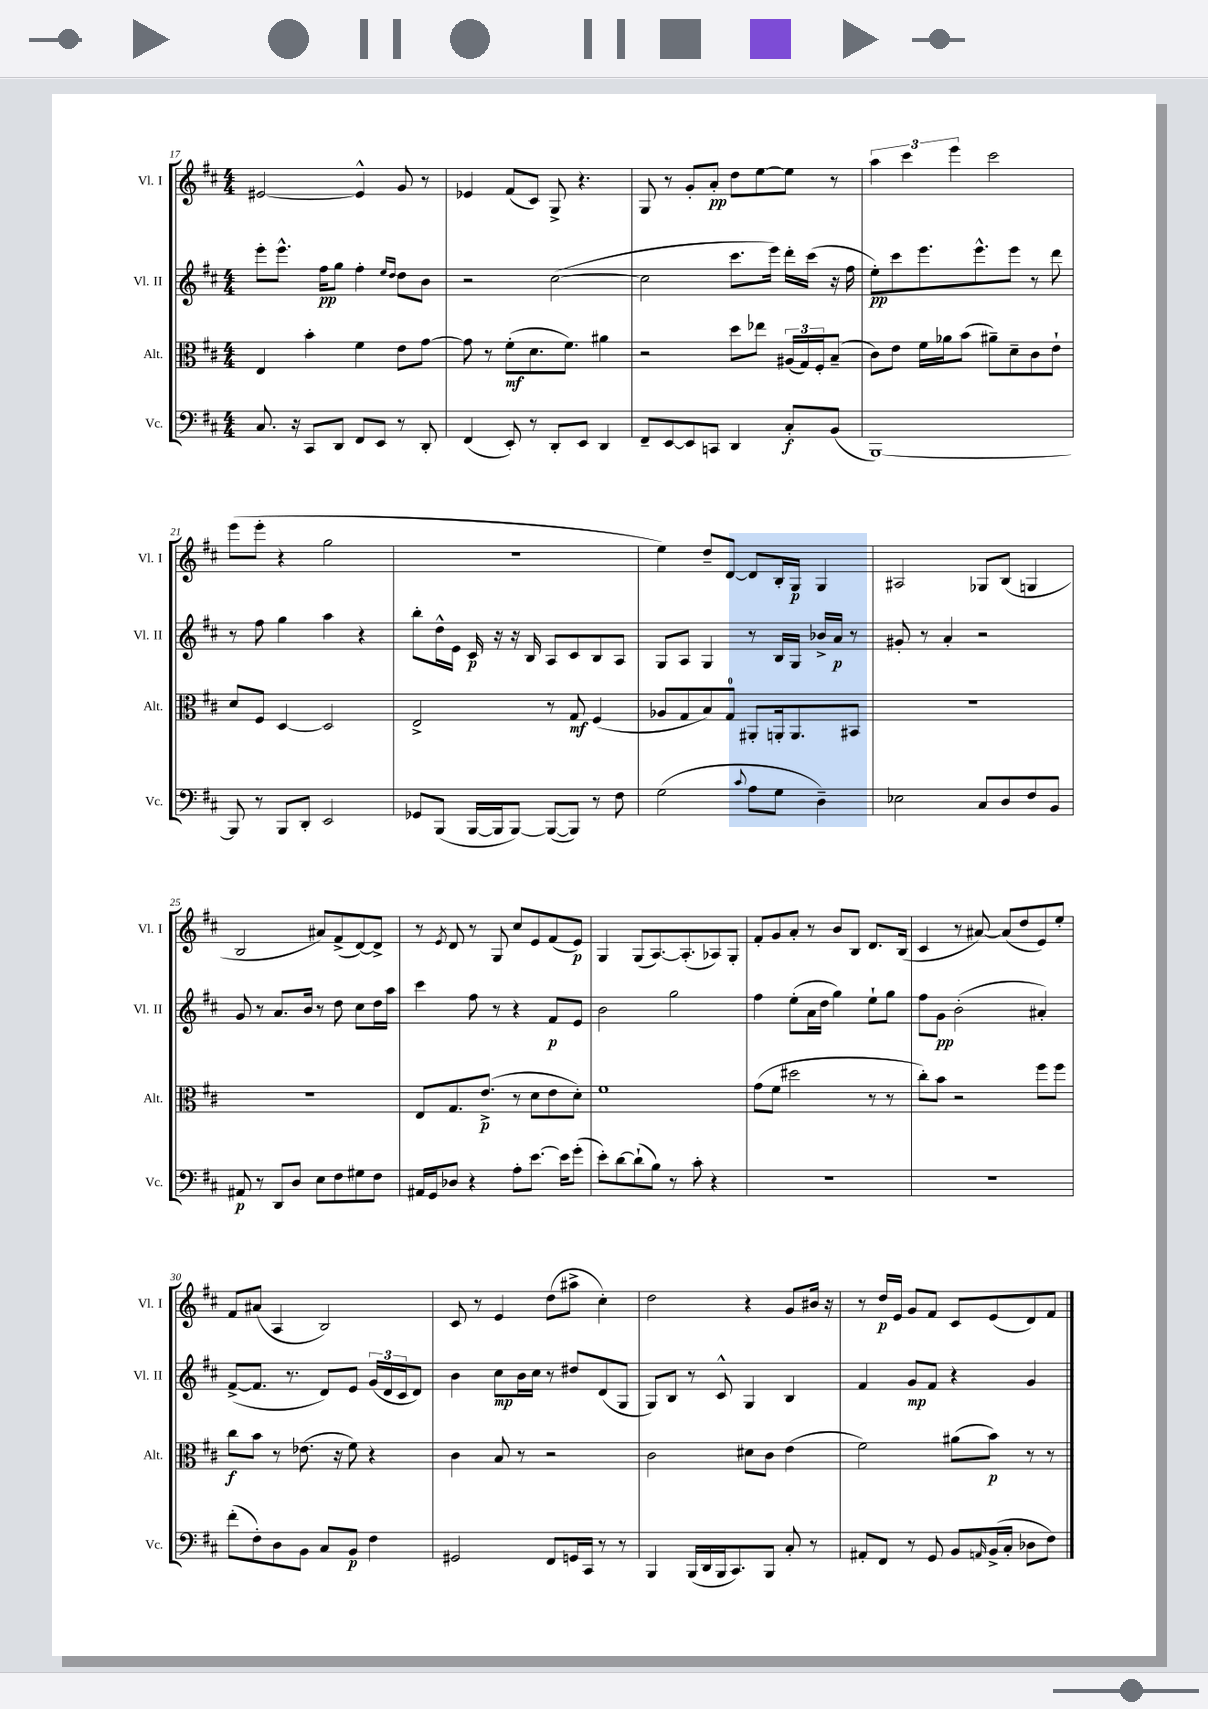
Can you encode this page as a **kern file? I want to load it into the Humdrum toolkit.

**kern	**dynam	**kern	**dynam	**kern	**dynam	**kern	**dynam
*part4	*part4	*part3	*part3	*part2	*part2	*part1	*part1
*staff4	*staff4	*staff3	*staff3	*staff2	*staff2	*staff1	*staff1
*I"Vc.	*	*I"Alt.	*	*I"Vl. II	*	*I"Vl. I	*
*I'Vc.	*	*I'Alt.	*	*I'Vl. II	*	*I'Vl. I	*
*clefF4	*	*clefC3	*	*clefG2	*	*clefG2	*
*k[f#c#]	*	*k[f#c#]	*	*k[f#c#]	*	*k[f#c#]	*
*M4/4	*	*M4/4	*	*M4/4	*	*M4/4	*
=17	=17	=17	=17	=17	=17	=17	=17
8.C#/	.	4E/	.	8eee'\L	.	[2e#X/	.
.	.	.	.	8.eee^^\J	.	.	.
16r	.	.	.	.	.	.	.
8CC#/L	.	4b'\	.	.	.	.	.
.	.	.	.	16ff#\KL	pp	.	.
8DD/J	.	.	.	8gg\J	.	.	.
8FF#/L	.	4f#\	.	4ff#'\	.	4e#^^/]	.
8EE/J	.	.	.	.	.	.	.
.	.	.	.	16qqee/LL	.	.	.
.	.	.	.	16qqdd/JJ	.	.	.
8r	.	8e\L	.	8dd\L	.	8g/	.
8DD'/	.	[8g\J	.	8b\J	.	8r	.
=18	=18	=18	=18	=18	=18	=18	=18
(4FF#/	.	8g\]	.	2r	.	4e-X/	.
.	.	8r	.	.	.	.	.
8EE'/)	.	(8f#'\L	mf	.	.	(8f#/L	.
8r	.	8.d\	.	.	.	8c#/J)	.
8DD'/L	.	.	.	([2cc#\	.	8G^/	.
.	.	8.f#\J)	.	.	.	.	.
8EE/J	.	.	.	.	.	4.r	.
4DD/	.	4a#X\	.	.	.	.	.
=19	=19	=19	=19	=19	=19	=19	=19
8FF#~/L	.	2r	.	2cc#\]	.	8G/	.
[8EE/	.	.	.	.	.	8r	.
8EE/]	.	.	.	.	.	8g'/L	.
8CCn/J	.	.	.	.	.	8a'/J	pp
4DD/	.	8dd\L	.	8.ccc#\L	.	8dd\L	.
.	.	8ee-X\J	.	.	.	[8ee\	.
.	.	.	.	16eee\Jk)	.	.	.
8C#'/L	f	(24A#X/LL	.	16ddd'\LL	.	8ee\J]	.
.	.	24G/)	.	.	.	.	.
.	.	.	.	(16ccc#\JJ	.	.	.
.	.	24F#'/J	.	.	.	.	.
(8BB/J	.	(8B~/J	.	16r	.	8r	.
.	.	.	.	16ff#\	.	.	.
=20	=20	=20	=20	=20	=20	=20	=20
[1BBB)	.	8c#\L)	.	8ee'\L)	pp	6aa\	.
.	.	8e\J	.	8ccc#\	.	.	.
.	.	.	.	.	.	6ccc#\	.
.	.	16f#\LL	.	8.eee\	.	.	.
.	.	16a-X\J	.	.	.	.	.
.	.	.	.	.	.	6eee\	.
.	.	(8b\J	.	.	.	.	.
.	.	.	.	8.eee^^\	.	.	.
.	.	8a#X~\L)	.	.	.	2ccc#\	.
.	.	8d~\	.	8eee\J	.	.	.
.	.	8c#\	.	8r	.	.	.
.	.	8e`\J	.	8ddd\	.	.	.
!!LO:LB:g=z
=21	=21	=21	=21	=21	=21	=21	=21
8BBB/]	.	8d/L	.	8r	.	(8eee\L	.
8r	.	8F#/J	.	8ff#\	.	8eee'\J	.
8BBB/L	.	[4D/	.	4gg\	.	4r	.
8DD'/J	.	.	.	.	.	.	.
2EE/	.	2D/]	.	4aa\	.	2gg\	.
.	.	.	.	4r	.	.	.
=22	=22	=22	=22	=22	=22	=22	=22
8GG-X/L	.	2E^/	.	8bb'\L	.	1r	.
(8BBB/J	.	.	.	16dd^^\L	.	.	.
.	.	.	.	16e\JJ	.	.	.
[16BBB/LL	.	.	.	16c#/	p	.	.
16BBB/J]	.	.	.	16r	.	.	.
[8BBB/J)	.	.	.	16r	.	.	.
.	.	.	.	16B/	.	.	.
(8BBB/L_	.	8r	.	8A/L	.	.	.
8BBB/J])	.	8G/	mf	8c#/	.	.	.
8r	.	(4F#/	.	8B/	.	.	.
8F#\	.	.	.	8A/J	.	.	.
=23	=23	=23	=23	=23	=23	=23	=23
(2G\	.	8A-X/L	.	8G/L	.	4ee\)	.
.	.	8G/	.	8A/J	.	.	.
.	.	8B/)	.	4G/	.	8dd~/L	.
.	.	8G/J	.	.	.	[8d/J	.
8qqc#/	.	.	.	.	.	.	.
8A\L	.	8AA#X'/L	.	8r	.	8d/L]	.
8G\J	.	16AAn'/k	.	16B/LL	.	16B'/L	.
.	.	8.AA/	.	16G/JJ	.	16G/JJ	p
4D~\)	.	.	.	16b-X^/LL	.	4G/	.
.	.	.	.	16a/JJ	p	.	.
.	.	8BB#X/J	.	8r	.	.	.
=24	=24	=24	=24	=24	=24	=24	=24
2E-X\	.	1r	.	8g#X'/	.	2A#X/	.
.	.	.	.	8r	.	.	.
.	.	.	.	4a'/	.	.	.
8C#/L	.	.	.	2r	.	8G-X/L	.
8D/	.	.	.	.	.	(8B/J	.
8F#/	.	.	.	.	.	4Gn/	.
8BB/J	.	.	.	.	.	.	.
!!LO:LB:g=z
=25	=25	=25	=25	=25	=25	=25	=25
8AA#X/	p	1r	.	8g/	.	2B/	.
8r	.	.	.	8r	.	.	.
8DD/L	.	.	.	8.a/L	.	.	.
8D/J	.	.	.	.	.	.	.
.	.	.	.	16b/Jk	.	.	.
8E\L	.	.	.	8r	.	8a#X/L)	.
8F#\	.	.	.	8dd\	.	(8f#^/	.
8G#X\	.	.	.	8cc#\L	.	[8d/)	.
8F#\J	.	.	.	16dd\L	.	8d^/J]	.
.	.	.	.	16aa\JJ	.	.	.
=26	=26	=26	=26	=26	=26	=26	=26
16AA#X/LL	.	8E/L	.	4ccc#\	.	8r	.
16GG/J	.	.	.	.	.	.	.
.	.	.	.	.	.	8qe/	.
8D-X/J	.	8.G/	.	.	.	8d/	.
4r	.	.	.	8ff#\	.	8r	.
.	.	(8.e^/J	p	.	.	.	.
.	.	.	.	8r	.	8G/	.
8A'\L	.	8r	.	4r	.	8cc#/L	.
[8.e\J	.	8d\L	.	.	.	8e/	.
.	.	8e\	.	8f#/L	p	(8f#/	.
16e\KL]	.	.	.	.	.	.	.
(8g'\J	.	8d'\J)	.	8e/J	.	8e/J)	p
=27	=27	=27	=27	=27	=27	=27	=27
8e'\L)	.	1f#	.	2b\	.	4G/	.
[8d\	.	.	.	.	.	.	.
(8d`\]	.	.	.	.	.	(8G/L	.
8B\J)	.	.	.	.	.	[8.A/)	.
8r	.	.	.	2gg\	.	.	.
.	.	.	.	.	.	(8.A'/]	.
8c#'\	.	.	.	.	.	.	.
4r	.	.	.	.	.	8A-X/)	.
.	.	.	.	.	.	8G'/J	.
=28	=28	=28	=28	=28	=28	=28	=28
1r	.	(8g\L	.	4ff#\	.	8f#'/L	.
.	.	8f#\J	.	.	.	8g/	.
.	.	2dd#X\	.	(8ee'\L	.	8a'/J	.
.	.	.	.	16a\L	.	8r	.
.	.	.	.	16dd\JJ	.	.	.
.	.	.	.	4gg\)	.	8b/L	.
.	.	.	.	.	.	8B/J	.
.	.	8r	.	8ee`\L	.	8.d/L	.
.	.	8r	.	8gg\J	.	.	.
.	.	.	.	.	.	(16B/Jk	.
=29	=29	=29	=29	=29	=29	=29	=29
1r	.	8cc#'\L)	.	8ff#\L	.	4c#/	.
.	.	8b\J	.	8g\J	pp	.	.
.	.	2r	.	(2b'\	.	8r	.
.	.	.	.	.	.	[8a#X/)	.
.	.	.	.	.	.	(8a#/L]	.
.	.	.	.	.	.	8dd/	.
.	.	8ff#\L	.	4a#X'/)	.	8e/)	.
.	.	8ff#\J	.	.	.	8ee'/J	.
!!LO:LB:g=z
=30	=30	=30	=30	=30	=30	=30	=30
(8f#'\L	.	8cc#\L	f	([8f#^/L	.	8f#/L	.
8F#'\)	.	8b\J	.	8.f#/J]	.	(8a#X/J	.
8D\	.	8r	.	.	.	4A/	.
.	.	.	.	8.r	.	.	.
8BB\J	.	(8.e-X\	.	.	.	.	.
8C#/L	.	.	.	8d/L)	.	2B/)	.
.	.	16r	.	.	.	.	.
8BB/J	p	8f#\)	.	8e/J	.	.	.
4F#\	.	4r	.	(24g/LL	.	.	.
.	.	.	.	24d/	.	.	.
.	.	.	.	24c#/J	.	.	.
.	.	.	.	8d/J)	.	.	.
=31	=31	=31	=31	=31	=31	=31	=31
2GG#X/	.	4c#\	.	4b\	.	8c#/	.
.	.	.	.	.	.	8r	.
.	.	8B/	.	8cc#\L	mp	4e/	.
.	.	8r	.	16b\L	.	.	.
.	.	.	.	16cc#\JJ	.	.	.
8FF#/L	.	2r	.	8r	.	(8dd\L	.
16GGn/L	.	.	.	8dd#X/L	.	8aa#X^\J	.
16CC#/JJ	.	.	.	.	.	.	.
8r	.	.	.	(8d/	.	4cc#'\)	.
8r	.	.	.	8G/J	.	.	.
=32	=32	=32	=32	=32	=32	=32	=32
4BBB/	.	2c#\	.	8G/L)	.	2dd\	.
.	.	.	.	8B/J	.	.	.
(16BBB/LL	.	.	.	8r	.	.	.
16DD/	.	.	.	.	.	.	.
16BBB/J	.	.	.	8c#^^/	.	.	.
8.CC#/)	.	.	.	.	.	.	.
.	.	8d#X\L	.	4G/	.	4r	.
8BBB/J	.	8c#\J	.	.	.	.	.
8C#'/	.	(4e\	.	4B/	.	8g/L	.
8r	.	.	.	.	.	16b#X/Jk	.
.	.	.	.	.	.	16r	.
=33	=33	=33	=33	=33	=33	=33	=33
8AA#X'/L	.	2f#\)	.	4f#/	.	8r	.
8FF#/J	.	.	.	.	.	16dd/LL	p
.	.	.	.	.	.	16e/JJ	.
8r	.	.	.	8g/L	mp	8g/L	.
8GG/	.	.	.	8f#/J	.	8f#/J	.
8BB/L	.	(8a#X\L	.	4r	.	8c#/L	.
16qqAAn/	.	.	.	.	.	.	.
(16BB^/L	.	8b\J)	p	.	.	(8e/	.
16C#'/JJ	.	.	.	.	.	.	.
8D-X\L	.	8r	.	4g/	.	8d/)	.
8F#\J)	.	8r	.	.	.	8f#/J	.
==	==	==	==	==	==	==	==
*-	*-	*-	*-	*-	*-	*-	*-
